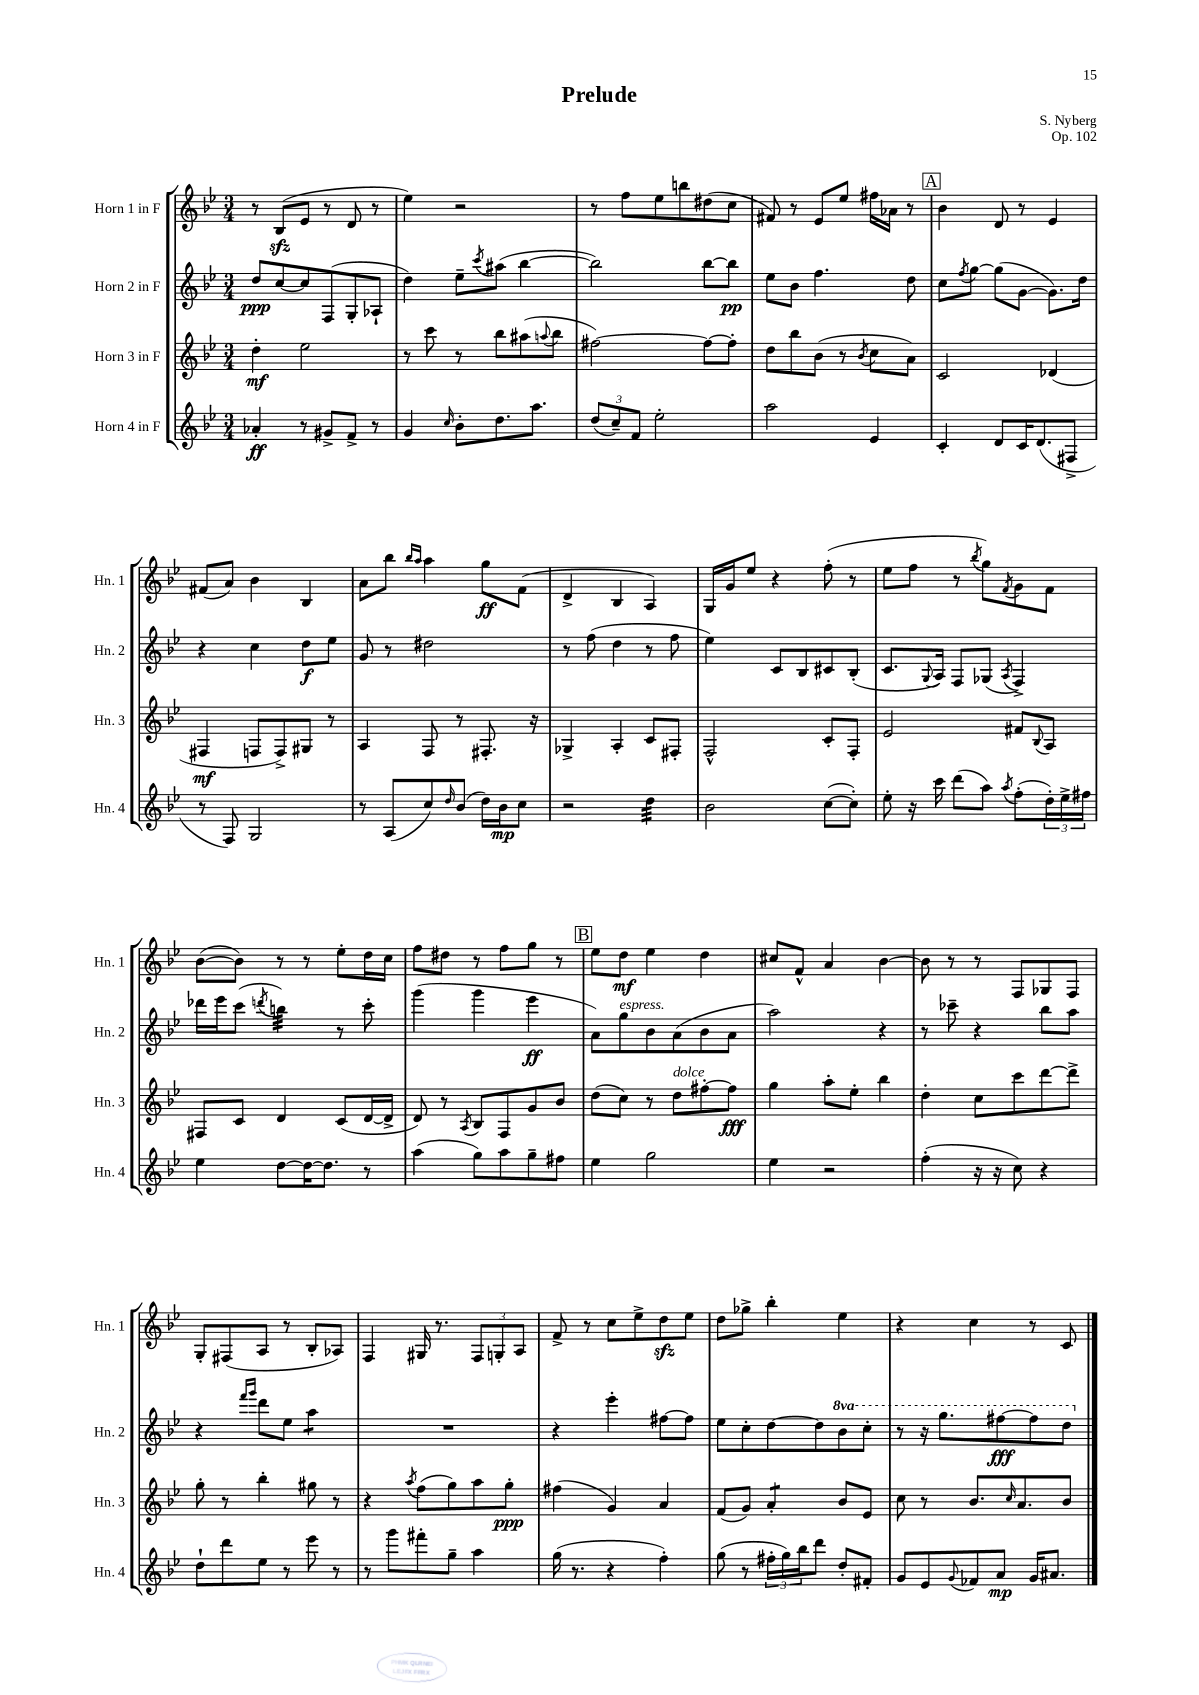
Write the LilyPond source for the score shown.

\header { title = "Prelude" composer = "S. Nyberg" opus = "Op. 102" }
<<
\new StaffGroup <<
\new Staff = "s0" \with { instrumentName = "Horn 1 in F" shortInstrumentName = "Hn. 1" } {
    \clef treble \key bes \major \numericTimeSignature \time 3/4
    r8 bes8\sfz( ees'8 r8 d'8 r8 |
    ees''4) r2 |
    r8 f''8 ees''8 b''8 dis''8( c''8 |
    fis'8) r8 ees'8 ees''8 fis''16 aes'16 r8 |
    \mark \markup { \box "A" } bes'4 d'8 r8 ees'4 |
    fis'8( a'8) bes'4 bes4 |
    a'8 bes''8 \grace { bes''16 a''16 } a''4 g''8\ff f'8( |
    d'4-> bes4 a4) |
    g16 g'16 ees''8 r4 f''8-.( r8 |
    ees''8 f''8 r8 \acciaccatura { bes''8 } g''8) \acciaccatura { f'8 } g'8 f'8 |
    bes'8~( bes'8) r8 r8 ees''8-. d''16 c''16 |
    f''8 dis''8 r8 f''8 g''8 r8 |
    \mark \markup { \box "B" } ees''8 d''8\mf ees''4 d''4 |
    cis''8 f'8-^ a'4 bes'4~ |
    bes'8 r8 r8 f8 ges8 f8 |
    g8-. fis8( a8 r8 bes8-. aes8) |
    f4 gis16 r8. \tuplet 3/2 { f8 g8-. a8 } |
    f'8-> r8 c''8 ees''8-> d''8\sfz ees''8 |
    d''8 ges''8-> bes''4-. ees''4 |
    r4 c''4 r8 c'8 \bar "|." |
}
\new Staff = "s1" \with { instrumentName = "Horn 2 in F" shortInstrumentName = "Hn. 2" } {
    \clef treble \key bes \major \numericTimeSignature \time 3/4 \set Staff.ottavationMarkups = #ottavation-simple-ordinals
    d''8\ppp c''8~ c''8 f8( g8-. aes8-! |
    d''4) ees''8-- \acciaccatura { c'''8 } ais''8( bes''4~ |
    bes''2) bes''8~ bes''8\pp |
    ees''8 bes'8 f''4. d''8 |
    \mark \markup { \box "A" } c''8 \acciaccatura { f''8 } g''8~ g''8( g'8~ g'8.) d''16 |
    r4 c''4 d''8\f ees''8 |
    g'8 r8 dis''2 |
    r8 f''8( d''4 r8 f''8 |
    ees''4) c'8 bes8 cis'8 bes8-.( |
    c'8. \appoggiatura { g8 } a16) f8 ges8( \acciaccatura { a8 } f4->) |
    des'''16 ees'''16 c'''8( \acciaccatura { d'''8 } b''4:32) r8 c'''8-. |
    g'''4( g'''4 ees'''4\ff |
    \mark \markup { \box "B" } a'8) g''8^\markup { \italic "espress." } bes'8 a'8( bes'8 a'8 |
    a''2) r4 |
    r8 ces'''8-- r4 bes''8 a''8 |
    r4 \grace { f'''16 g'''16 } d'''8 ees''8 a''4:8 |
    R2. |
    r4 ees'''4-. fis''8~ fis''8 |
    ees''8 c''8-. d''8~ d''8 \ottava #1 bes''8 c'''8-. |
    r8 r16 g'''8. fis'''8~\fff fis'''8 d'''8 \ottava #0 \bar "|." |
}
\new Staff = "s2" \with { instrumentName = "Horn 3 in F" shortInstrumentName = "Hn. 3" } {
    \clef treble \key bes \major \numericTimeSignature \time 3/4
    d''4-.\mf ees''2 |
    r8 c'''8 r8 bes''8 ais''8( \appoggiatura { a''8 } bes''8 |
    fis''2~) fis''8~ fis''8-. |
    d''8 bes''8 bes'8( r8 \acciaccatura { bes'8 } c''8 a'8) |
    \mark \markup { \box "A" } c'2 des'4( |
    fis4\mf f8 f8->) gis8 r8 |
    a4 f8 r8 fis8.-. r16 |
    ges4-> a4-. c'8 fis8-. |
    f2-^ c'8-. f8-. |
    ees'2 fis'8 \appoggiatura { bes8 } a8 |
    fis8 c'8 d'4 c'8( d'16~ d'16-> |
    d'8) r8 \acciaccatura { a8 } bes8 f8 g'8 bes'8 |
    \mark \markup { \box "B" } d''8( c''8) r8 d''8^\markup { \italic "dolce" } fis''8~-. fis''8\fff |
    g''4 a''8-. ees''8-. bes''4 |
    d''4-. c''8 c'''8 d'''8~ d'''8-> |
    g''8-. r8 bes''4-. gis''8 r8 |
    r4 \acciaccatura { a''8 } f''8( g''8) a''8 g''8-.\ppp |
    fis''4( g'4) a'4 |
    f'8( g'8) a'4:8-. bes'8 ees'8 |
    c''8 r8 bes'8. \grace { c''16 } a'8. bes'8 \bar "|." |
}
\new Staff = "s3" \with { instrumentName = "Horn 4 in F" shortInstrumentName = "Hn. 4" } {
    \clef treble \key bes \major \numericTimeSignature \time 3/4
    aes'4-.\ff r8 gis'8-> f'8-> r8 |
    g'4 \grace { c''16 } bes'8-. d''8. a''8. |
    \tuplet 3/2 { d''8( c''8--) f'8 } ees''2-. |
    a''2 ees'4 |
    \mark \markup { \box "A" } c'4-. d'8 c'16 d'8.( fis8-> |
    r8 f8) g2 |
    r8 a8( c''8) \grace { d''16 } bes'8( d''16) bes'16\mp c''8 |
    r2 d''4:32 |
    bes'2 c''8~( c''8-.) |
    ees''8-. r16 c'''16 d'''8( a''8) \acciaccatura { a''8 } f''8-.( \tuplet 3/2 { d''16-.) ees''16-> fis''16 } |
    ees''4 d''8~ d''16~ d''8. r8 |
    a''4( g''8) a''8 g''8-- fis''8 |
    \mark \markup { \box "B" } ees''4 g''2 |
    ees''4 r2 |
    f''4-.( r16 r16 c''8) r4 |
    d''8-! d'''8 ees''8 r8 ees'''8 r8 |
    r8 g'''8 fis'''8-. g''8-- a''4 |
    g''16( r8. r4 f''4-.) |
    g''8( r8 \tuplet 3/2 { fis''16-. g''16) bes''16 } d'''8 d''8-. fis'8-. |
    g'8 ees'8 \appoggiatura { g'8 } fes'8 a'8\mp g'16 ais'8. \bar "|." |
}
>>
>>
\layout { \context { \Score \remove "Bar_number_engraver" } }
